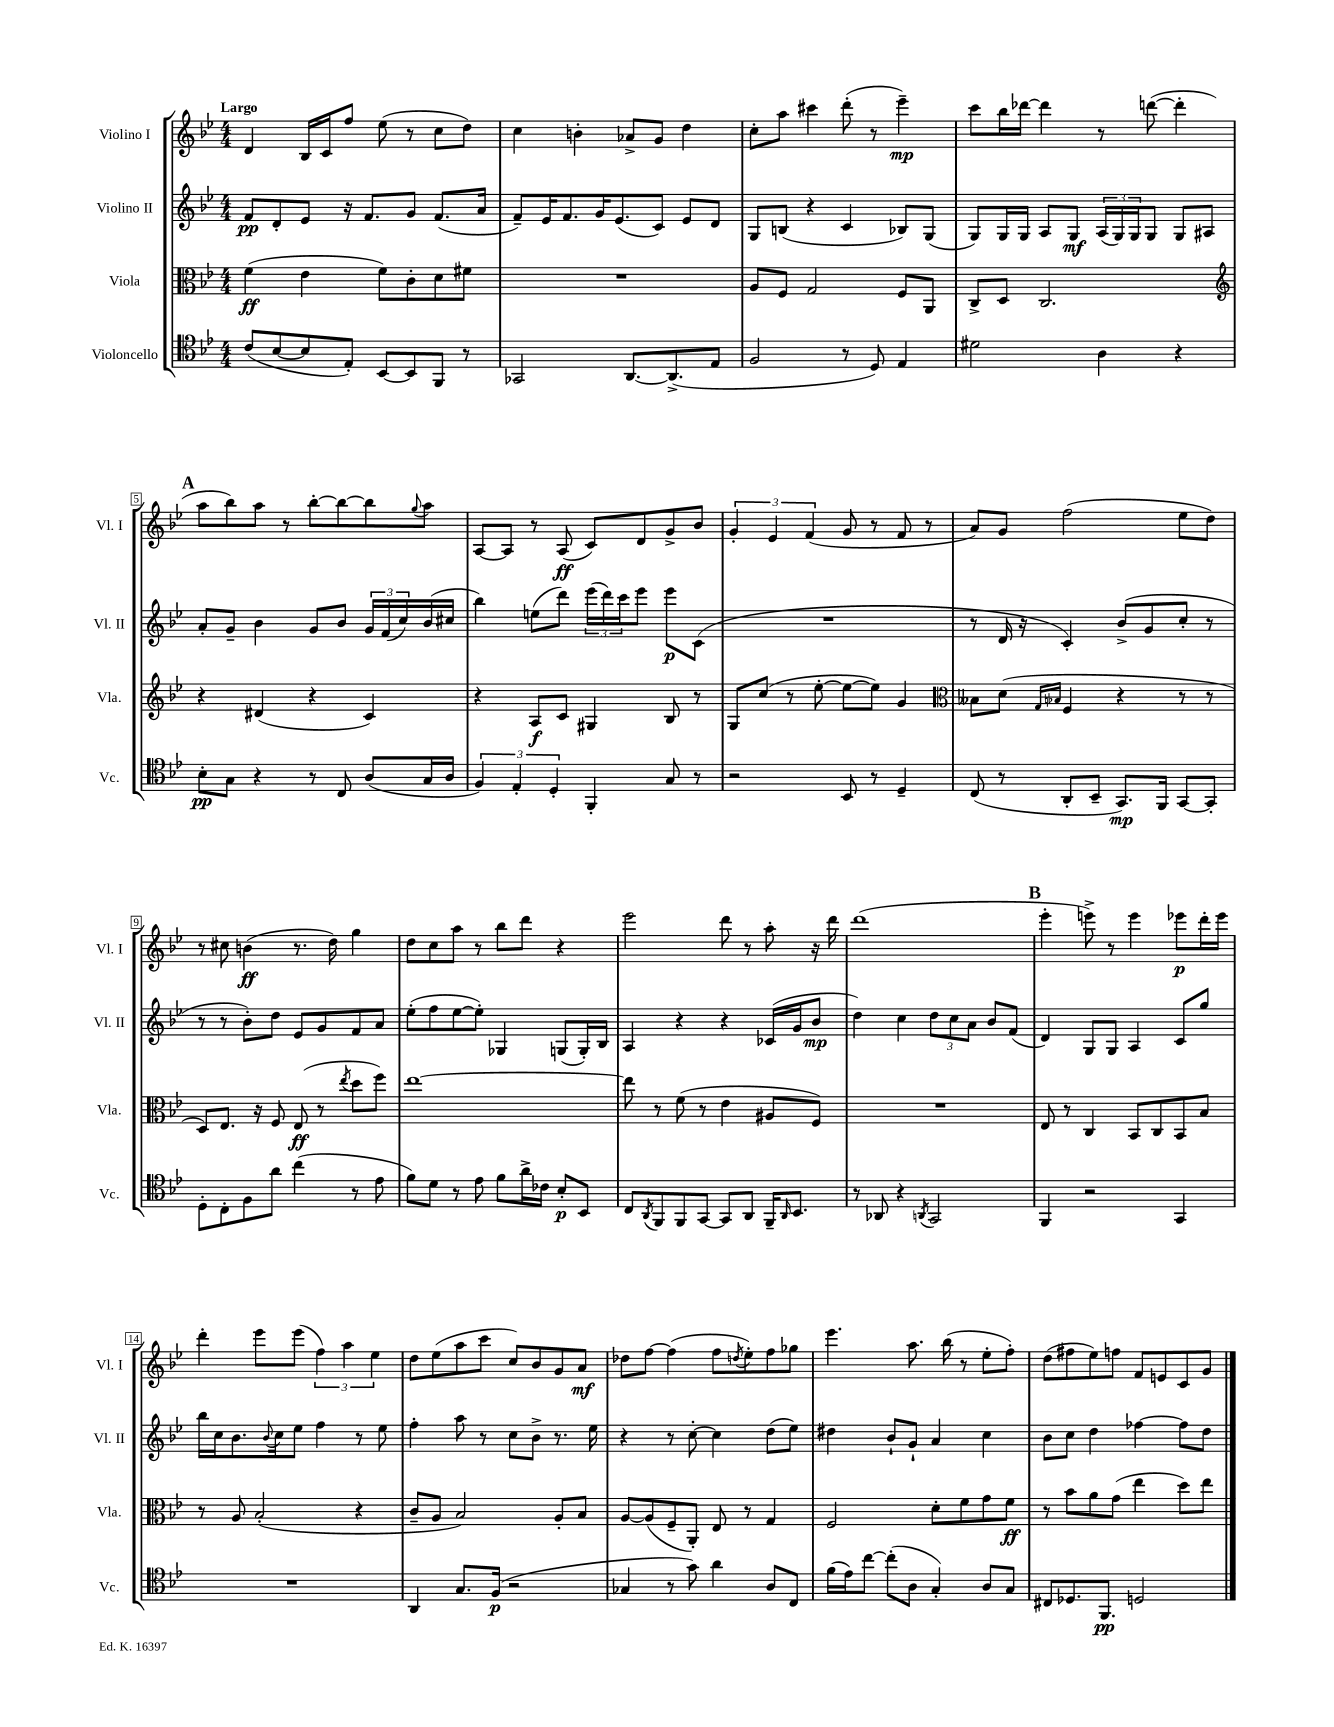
<<
\new StaffGroup <<
\new Staff = "s0" \with { instrumentName = "Violino I" shortInstrumentName = "Vl. I" } {
    \clef treble \key bes \major \numericTimeSignature \time 4/4 \tempo "Largo"
    d'4 bes16 c'16 f''8 ees''8( r8 c''8 d''8) |
    c''4 b'4-. aes'8-> g'8 d''4 |
    c''8-. a''8 cis'''4 d'''8-.( r8 ees'''4--\mp) |
    c'''8 bes''16 des'''16~ des'''4 r8 d'''8~( d'''4-. |
    \mark \markup { \bold "A" } a''8 bes''8) a''8 r8 bes''8~-. bes''8~ bes''8 \appoggiatura { g''8 } a''8 |
    a8~ a8 r8 a8\ff( c'8) d'8 g'8-> bes'8 |
    \tuplet 3/2 { g'4-. ees'4 f'4( } g'8 r8 f'8 r8 |
    a'8) g'8 f''2( ees''8 d''8) |
    r8 cis''8 b'4\ff( r8. d''16) g''4 |
    d''8 c''8 a''8 r8 bes''8 d'''8 r4 |
    ees'''2 d'''8 r8 a''8-. r16 d'''16 |
    d'''1( |
    \mark \markup { \bold "B" } ees'''4-. e'''8->) r8 e'''4 ees'''8\p d'''16-. ees'''16 |
    d'''4-. ees'''8 ees'''8( \tuplet 3/2 { f''4) a''4 ees''4 } |
    d''8 ees''8( a''8 c'''8 c''8) bes'8 g'8 a'8\mf |
    des''8 f''8~ f''4( f''8 \acciaccatura { d''8 } ees''8-.) f''8 ges''8 |
    ees'''4. a''8. bes''16( r8 ees''8-. f''8-.) |
    d''8( fis''8 ees''8) f''8 f'8 e'8 c'8 g'8 \bar "|." |
}
\new Staff = "s1" \with { instrumentName = "Violino II" shortInstrumentName = "Vl. II" } {
    \clef treble \key bes \major \numericTimeSignature \time 4/4
    f'8\pp d'8-. ees'8 r16 f'8. g'8 f'8.( a'16 |
    f'8--) ees'16 f'8. g'16 ees'8.( c'8) ees'8 d'8 |
    g8 b8( r4 c'4 bes8) g8( |
    g8) g16 g16 a8 g8\mf \tuplet 3/2 { a16( g16) g16 } g8 g8 ais8 |
    \mark \markup { \bold "A" } a'8-. g'8-- bes'4 g'8 bes'8 \tuplet 3/2 { g'16 f'16( c''16) } bes'16( cis''16 |
    bes''4) e''8( d'''8) \tuplet 3/2 { ees'''16( d'''16) c'''16 } ees'''8 ees'''8\p c'8( |
    R1 |
    r8 d'16 r16 c'4-.) bes'8->( g'8 c''8-. r8 |
    r8 r8 bes'8-.) d''8 ees'8 g'8 f'8 a'8 |
    ees''8-.( f''8 ees''8~ ees''8-.) ges4 g8( g16-.) bes16 |
    a4 r4 r4 ces'16( g'16 bes'8\mp |
    d''4) c''4 \tuplet 3/2 { d''8 c''8 a'8 } bes'8 f'8( |
    \mark \markup { \bold "B" } d'4) g8 g8 a4 c'8 g''8 |
    bes''16 c''16 bes'8. \appoggiatura { bes'8 } c''16 ees''8 f''4 r8 ees''8 |
    f''4-. a''8 r8 c''8 bes'8-> r8. ees''16 |
    r4 r8 c''8~-. c''4 d''8( ees''8) |
    dis''4 bes'8-! g'8-! a'4 c''4 |
    bes'8 c''8 d''4 fes''4~ fes''8 d''8 \bar "|." |
}
\new Staff = "s2" \with { instrumentName = "Viola" shortInstrumentName = "Vla." } {
    \clef alto \key bes \major \numericTimeSignature \time 4/4
    f'4\ff( ees'4 f'8) c'8-. d'8 fis'8 |
    R1 |
    a8 f8 g2 f8 a,8 |
    c8-> d8 c2. |
    \mark \markup { \bold "A" } \clef treble r4 dis'4( r4 c'4) |
    r4 a8\f c'8 gis4 bes8 r8 |
    g8 c''8( r8 ees''8~-. ees''8~ ees''8) g'4 |
    \clef alto beses8 d'8( \grace { g16 bes16 } f4 r4 r8 r8 |
    d8) ees8. r16 f8 ees8\ff( r8 \acciaccatura { ees''8 } d''8 f''8) |
    ees''1~ |
    ees''8 r8 f'8( r8 ees'4 ais8 f8) |
    R1 |
    \mark \markup { \bold "B" } ees8 r8 c4 bes,8 c8 bes,8 bes8 |
    r8 a8 bes2-.( r4 |
    c'8-- a8 bes2) a8-. bes8 |
    a8~ a8( f8-- a,8-.) ees8 r8 g4 |
    f2 d'8-. f'8 g'8 f'8\ff |
    r8 bes'8 a'8 g'8( ees''4 d''8) ees''8 \bar "|." |
}
\new Staff = "s3" \with { instrumentName = "Violoncello" shortInstrumentName = "Vc." } {
    \clef tenor \key bes \major \numericTimeSignature \time 4/4
    c'8( bes8~ bes8 ees8-.) bes,8~ bes,8 f,8 r8 |
    ges,2 a,8.~ a,8.->( ees8 |
    f2 r8 d8) ees4 |
    dis'2 a4 r4 |
    \mark \markup { \bold "A" } bes8-.\pp g8 r4 r8 c8 a8( g16 a16 |
    \tuplet 3/2 { f4) ees4-. d4-. } f,4-. g8 r8 |
    r2 bes,8 r8 d4-- |
    c8( r8 a,8-. bes,8-- g,8.\mp) f,16 g,8~ g,8-. |
    d8-. c8-. f8 a'8 c''4( r8 ees'8 |
    f'8) d'8 r8 ees'8 f'8 a'16-> ces'16 bes8-.\p bes,8 |
    c8 \acciaccatura { a,8 } f,8 f,8 g,8~ g,8 a,8 f,16-- \grace { a,16 } bes,8. |
    r8 aes,8 r4 \acciaccatura { a,8 } g,2 |
    \mark \markup { \bold "B" } f,4 r2 g,4 |
    R1 |
    a,4 g8. f16\p( r2 |
    ges4 r8 g'8) a'4 a8 c8 |
    f'16( ees'16) c''8~ c''8-.( a8 g4-.) a8 g8 |
    cis8 des8. f,8.\pp d2 \bar "|." |
}
>>
>>
\layout { \context { \Score \override BarNumber.stencil = #(make-stencil-boxer 0.1 0.3 ly:text-interface::print) } }
